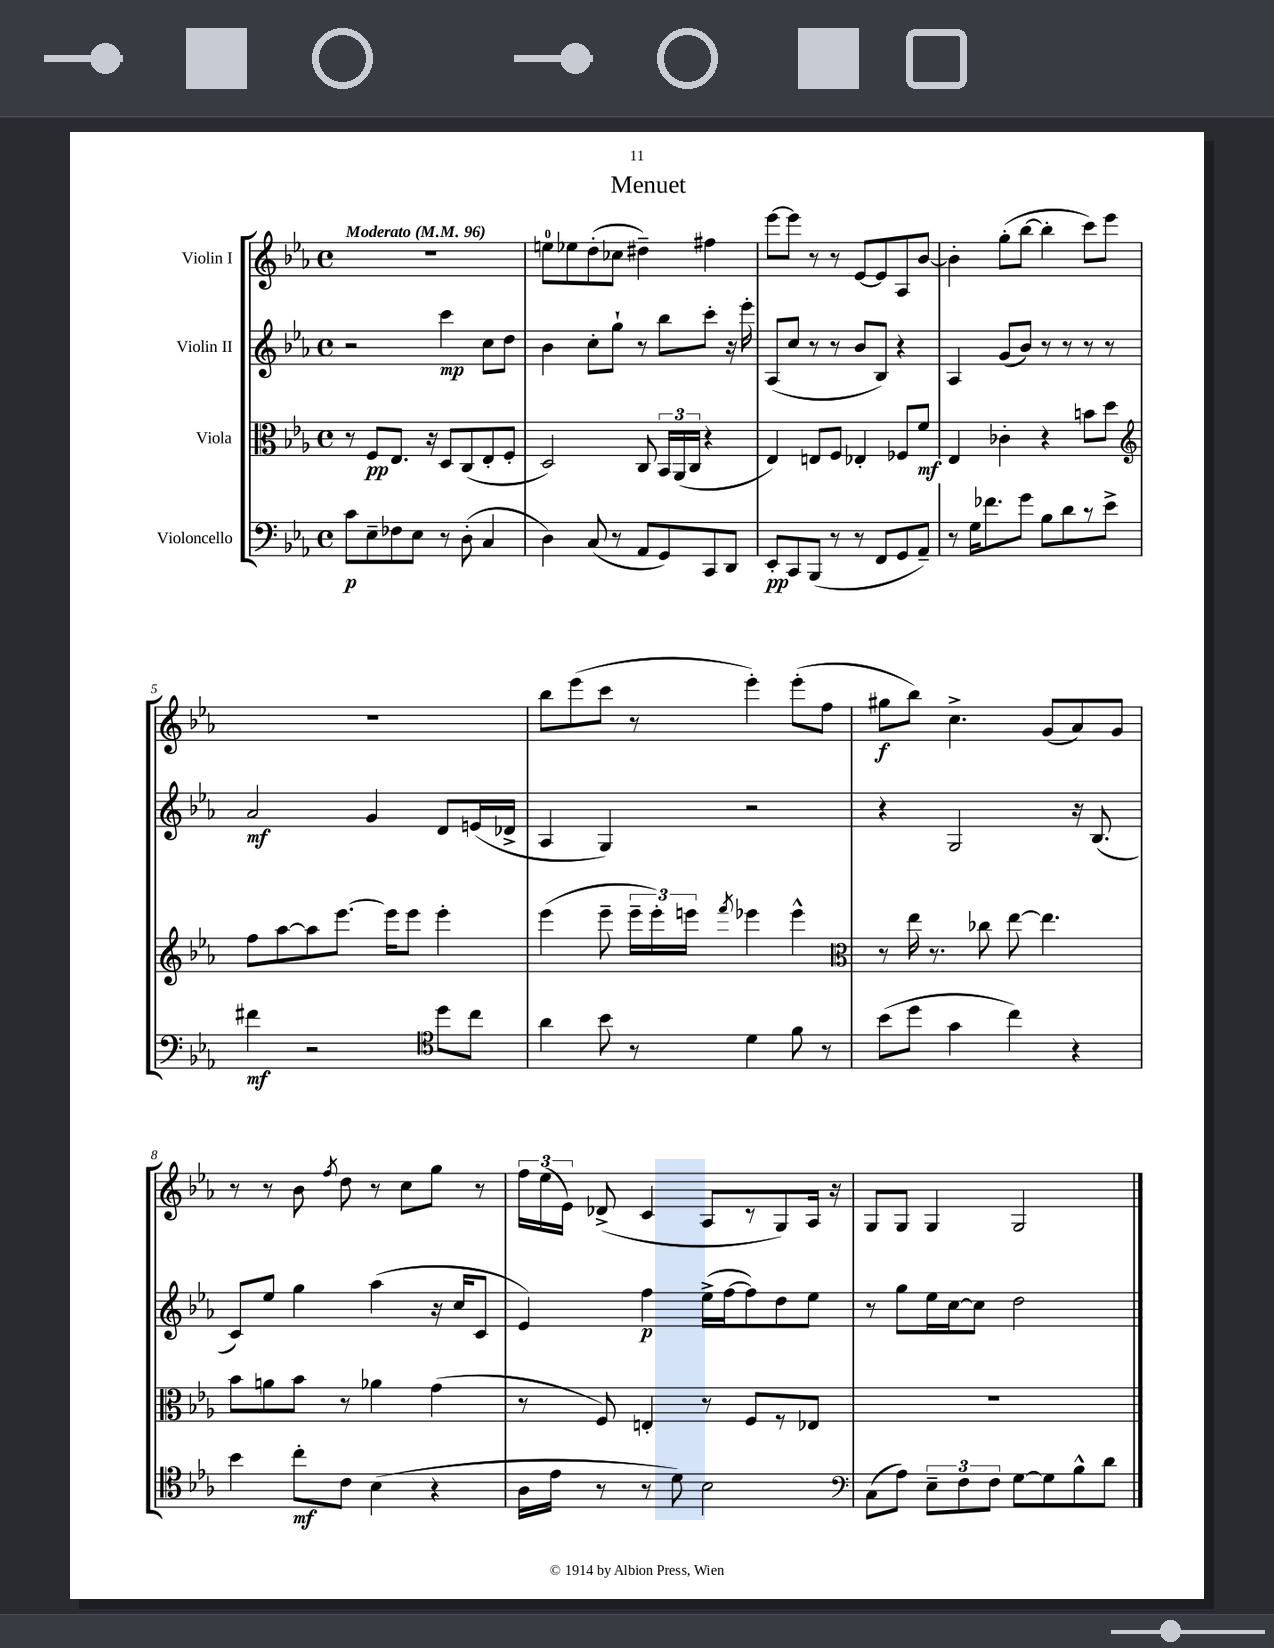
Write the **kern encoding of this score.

**kern	**kern	**kern	**kern
*staff4	*staff3	*staff2	*staff1
*clefF4	*clefC3	*clefG2	*clefG2
*k[b-e-a-]	*k[b-e-a-]	*k[b-e-a-]	*k[b-e-a-]
*M4/4	*M4/4	*M4/4	*M4/4
*met(c)	*met(c)	*met(c)	*met(c)
*MM96	*MM96	*MM96	*MM96
8c	8r	2r	1r
8E-~	8F	.	.
8F-	8.E-	.	.
8E-	.	.	.
.	16r	.	.
8r	8D	4ccc	.
(8D'	(8C	.	.
4C	8E-'	8cc	.
.	8F'	8dd	.
=	=	=	=
4D)	2D)	4b-	8ee
.	.	.	8ee-
(8C	.	8cc'	(8dd'
8r	.	8gg`	8cc-
8AA-	8C	8r	4dd#~)
8GG)	24BB-	8bb-	.
.	(24AA-	.	.
.	24C	.	.
8CC	4r	8ccc'	4ff#
8DD	.	16r	.
.	.	16eee-'	.
=	=	=	=
8EE-'	4E-)	(8A-	[8eee-
8CC	.	8cc	8eee-]
(8BBB-	8E	8r	8r
8r	8F	8r	8r
8r	4E-'	8b-	[8e-
8FF	.	8B-)	8e-]
8GG	8F-	4r	8A-
8AA-~)	8f	.	[8b-
=	=	=	=
8r	4E-	4A-	4b-']
16G	.	.	.
8.f-	.	.	.
.	4c-'	(8g	(8gg'
8g	.	8b-)	[8bb-
8B-	4r	8r	4bb-']
8d	.	8r	.
8r	8b	8r	8ccc)
8e-^	8dd	8r	8eee-
=	=	=	=
*	*clefG2	*	*
4f#	8ff	2a-	1r
.	[8aa-	.	.
2r	8aa-]	.	.
.	[8.eee-	.	.
.	.	4g	.
.	16eee-]	.	.
.	8eee-	.	.
*clefC4	*	*	*
8dd	4eee-'	8d	.
8cc	.	(16e	.
.	.	16d-^	.
=	=	=	=
4a-	(4eee-	4A-	8bb-
.	.	.	(8eee-
8b-	8eee-~	4G)	8ccc
8r	24eee-~	.	8r
.	24eee-')	.	.
.	24eee	.	.
.	8qfff	.	.
4d	4eee-	2r	4eee-')
8f	4eee-^^	.	(8eee-'
8r	.	.	8ff
=	=	=	=
*	*clefC3	*	*
(8b-	8r	4r	8gg#
8dd	16ee-	.	8bb-)
.	8.r	.	.
4g	.	2G	4.cc^
.	8cc-	.	.
4cc)	[8ee-	.	.
.	4.ee-]	.	(8g
4r	.	16r	8a-)
.	.	(8.B-	.
.	.	.	8g
=	=	=	=
4b-	8b-	8c)	8r
.	8a	8ee-	8r
8cc'	8b-	4gg	8b-
.	.	.	8qff
8c	8r	.	8dd
(4B-	4a-	(4aa-	8r
.	.	.	8cc
4r	(4g	16r	8gg
.	.	16cc	.
.	.	8c	8r
=	=	=	=
16A-	8r	4e-)	24ff
.	.	.	(24ee-
16e-	.	.	.
.	.	.	24e-)
8r	8F)	.	(8d-^
8r	4E'	4ff	4c
8d)	.	.	.
2B-	8r	(16ee-^	8A-
.	.	[16ff	.
.	8F	8ff])	8r
.	8r	8dd	8G)
.	8E-	8ee-	16A-
.	.	.	16r
=	=	=	=
*clefF4	*	*	*
(8C	1r	8r	8G
8A-)	.	8gg	8G
12E-~	.	16ee-	4G
.	.	[16cc	.
12F	.	.	.
.	.	8cc]	.
12F	.	.	.
[8G	.	2dd	2G
8G]	.	.	.
8B-^^	.	.	.
8d	.	.	.
==	==	==	==
*-	*-	*-	*-
